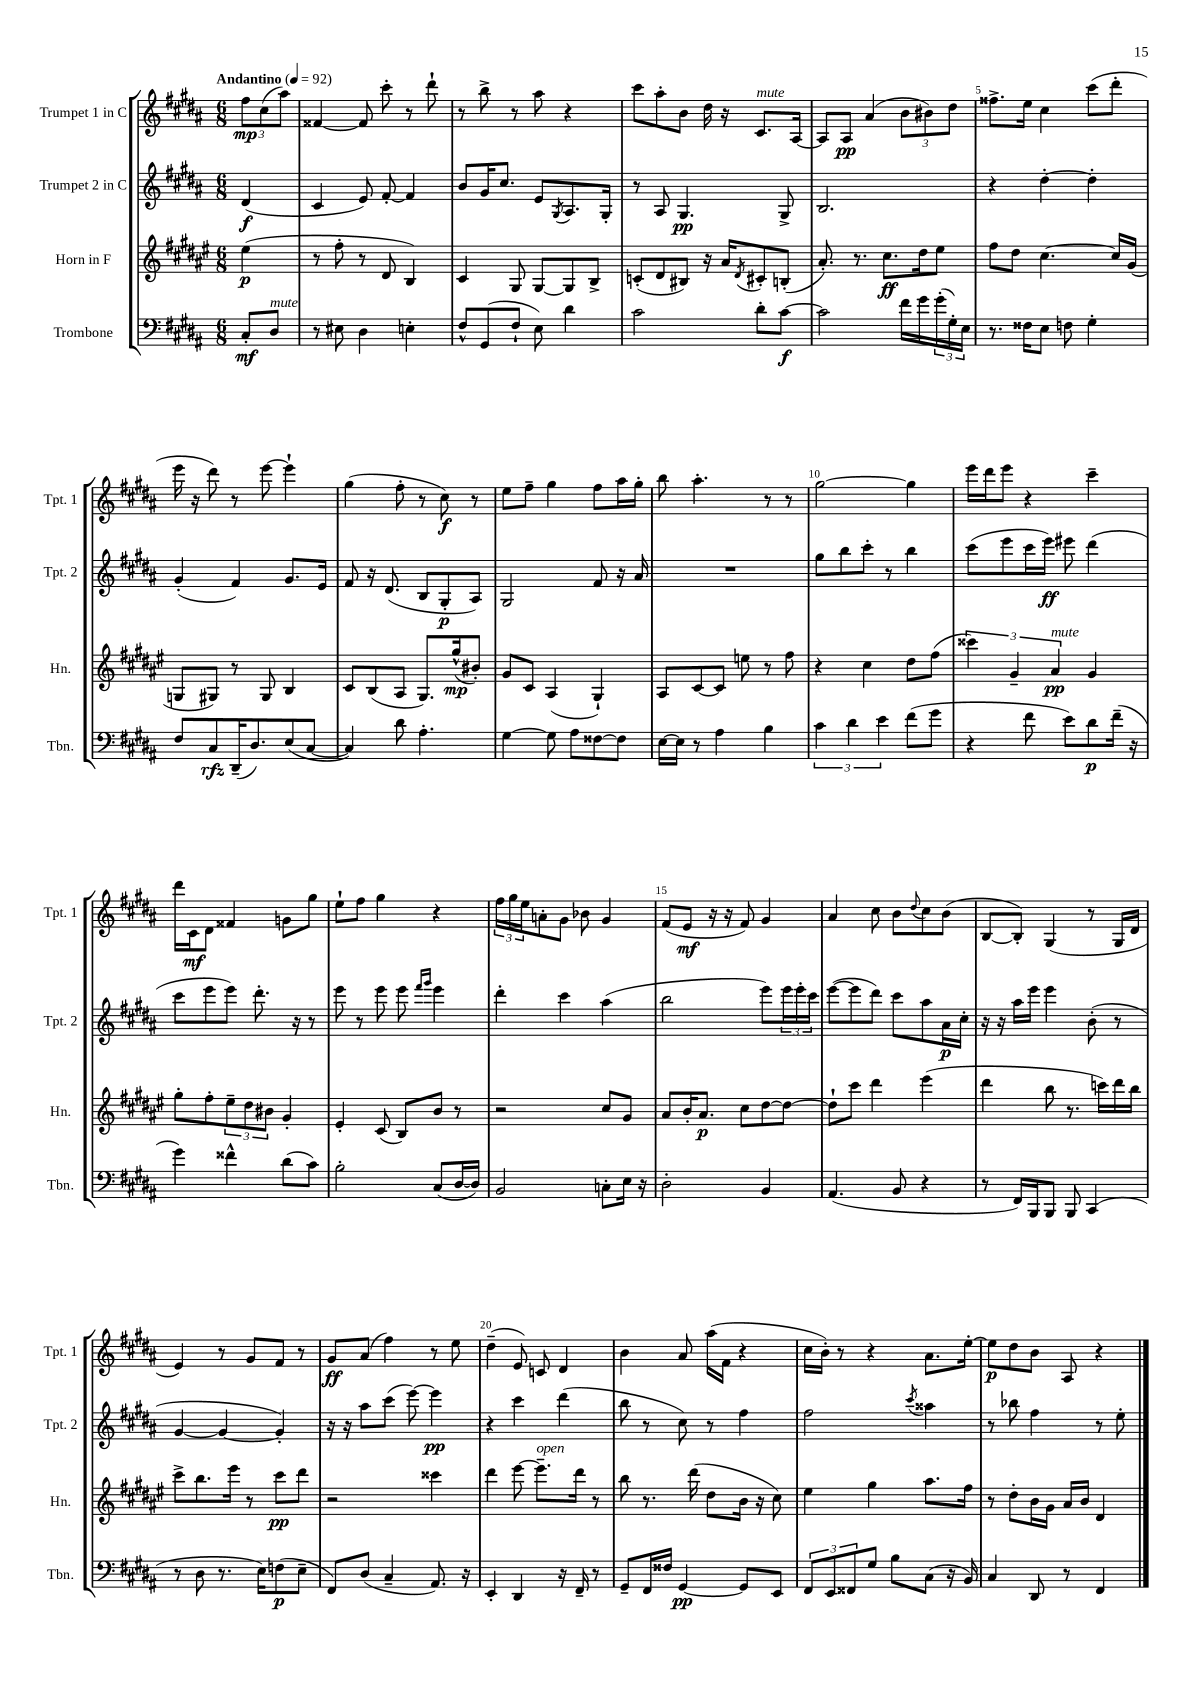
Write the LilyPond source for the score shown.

<<
\new StaffGroup <<
\new Staff = "s0" \with { instrumentName = "Trumpet 1 in C" shortInstrumentName = "Tpt. 1" } {
    \clef treble \key b \major \numericTimeSignature \time 6/8 \partial 4 \tempo "Andantino" 4 = 92
    \tuplet 3/2 { fis''8\mp cis''8( ais''8) } |
    fisis'4~ fisis'8 cis'''8-. r8 dis'''8-! |
    r8 b''8-> r8 ais''8 r4 |
    cis'''8 ais''8-. b'8 dis''16 r16 cis'8.^\markup { \italic "mute" } ais16~ |
    ais8 ais8\pp ais'4( \tuplet 3/2 { b'8 bis'8) dis''8 } |
    fisis''8.-> e''16 cis''4 cis'''8( dis'''8-. |
    e'''16 r16 dis'''8) r8 e'''8~ e'''4-! |
    gis''4( fis''8-. r8 cis''8\f) r8 |
    e''8 fis''8-- gis''4 fis''8 ais''16 gis''16-. |
    b''8 ais''4.-. r8 r8 |
    gis''2~ gis''4 |
    e'''16 dis'''16 e'''8 r4 cis'''4-- |
    dis'''16 cis'16\mf dis'8 fisis'4 g'8 gis''8 |
    e''8-! fis''8 gis''4 r4 |
    \tuplet 3/2 { fis''16 gis''16 e''16 } a'8-. gis'8 bes'8 gis'4 |
    fis'8( e'8\mf r16 r16 fis'8) gis'4 |
    ais'4 cis''8 b'8 \appoggiatura { dis''8 } cis''8 b'8( |
    b8~ b8-.) gis4( r8 gis16 dis'16 |
    e'4) r8 gis'8 fis'8 r8 |
    gis'8\ff ais'8( fis''4) r8 e''8 |
    dis''4--( e'8) c'8 dis'4 |
    b'4 ais'8 ais''16( fis'16 r4 |
    cis''16 b'16-.) r8 r4 ais'8. e''16~-. |
    e''8\p dis''8 b'8 ais8 r4 \bar "|." |
}
\new Staff = "s1" \with { instrumentName = "Trumpet 2 in C" shortInstrumentName = "Tpt. 2" } {
    \clef treble \key b \major \numericTimeSignature \time 6/8 \partial 4
    dis'4\f( |
    cis'4 e'8) fis'8~-. fis'4 |
    b'8 gis'16 cis''8. e'8 \acciaccatura { gis8 } ais8. gis16-. |
    r8 ais8 gis4.\pp gis8-> |
    b2. |
    r4 dis''4~-. dis''4-. |
    gis'4-.( fis'4) gis'8. e'16 |
    fis'8 r16 dis'8.( b8 gis8-.\p ais8) |
    gis2 fis'8 r16 ais'16 |
    R2. |
    gis''8 b''8 cis'''8-. r8 b''4 |
    cis'''8( e'''8 cis'''16 e'''16\ff) eis'''8 dis'''4( |
    cis'''8 e'''8 e'''8) dis'''8.-. r16 r8 |
    e'''8 r8 e'''8 e'''8 \grace { fis'''16 gis'''16 } e'''4 |
    dis'''4-. cis'''4 ais''4( |
    b''2 e'''8) \tuplet 3/2 { e'''16 e'''16-. cis'''16 } |
    e'''8~( e'''8 dis'''8) cis'''8 ais''8 ais'16\p cis''16-. |
    r16 r16 ais''16 e'''16 e'''4 b'8-.( r8 |
    gis'4~ gis'4~ gis'4-.) |
    r16 r16 ais''8 cis'''8( e'''8~) e'''4\pp |
    r4 cis'''4 dis'''4( |
    b''8 r8 cis''8) r8 fis''4 |
    fis''2 \acciaccatura { cis'''8 } aisis''4 |
    r8 bes''8 fis''4 r8 e''8-. \bar "|." |
}
\new Staff = "s2" \with { instrumentName = "Horn in F" shortInstrumentName = "Hn." } {
    \clef treble \key fis \major \numericTimeSignature \time 6/8 \partial 4
    eis''4\p( |
    r8 fis''8-. r8 dis'8 b4) |
    cis'4 gis8 gis8~ gis8 b8-> |
    c'8-.( dis'8 bis8) r16 ais'16 \acciaccatura { dis'8 } cis'8-. b8-.( |
    ais'8.-.) r8. cis''8.\ff dis''16 eis''8 |
    fis''8 dis''8 cis''4.~ cis''16 gis'16( |
    g8 gis8) r8 gis8 b4 |
    cis'8 b8( ais8 gis8.) gis''16-^\mp( bis'8-.) |
    gis'8 cis'8 ais4( gis4-!) |
    ais8 cis'8~ cis'8 e''8 r8 fis''8 |
    r4 cis''4 dis''8 fis''8( |
    \tuplet 3/2 { cisis'''4) gis'4-- ais'4\pp^\markup { \italic "mute" } } gis'4 |
    gis''8-. fis''8-. \tuplet 3/2 { eis''8-- dis''8 bis'8 } gis'4-. |
    eis'4-. cis'8( b8) b'8 r8 |
    r2 cis''8 gis'8 |
    ais'8 b'16-. ais'8.\p cis''8 dis''8~ dis''8~ |
    dis''8-! cis'''8 dis'''4 eis'''4( |
    dis'''4 b''8 r8. c'''16) dis'''16 b''16 |
    cis'''8-> b''8. eis'''16 r8 cis'''8\pp dis'''8 |
    r2 cisis'''4 |
    dis'''4 eis'''8~ eis'''8.--^\markup { \italic "open" } dis'''16 r8 |
    b''8 r8. dis'''16( dis''8 b'16 r16 cis''8) |
    eis''4 gis''4 ais''8. fis''16 |
    r8 dis''8-. b'16 gis'16 ais'16 b'16 dis'4 \bar "|." |
}
\new Staff = "s3" \with { instrumentName = "Trombone" shortInstrumentName = "Tbn." } {
    \clef bass \key b \major \numericTimeSignature \time 6/8 \partial 4
    cis8-.\mf dis8^\markup { \italic "mute" } |
    r8 eis8 dis4 e4-. |
    fis8-^ gis,8( fis8-! e8) dis'4 |
    cis'2 dis'8-. cis'8~\f |
    cis'2 fis'16 gis'16 \tuplet 3/2 { gis'16-.( gis16-.) e16 } |
    r8. fisis16 e8 f8 gis4-. |
    fis8 cis8\rfz dis,16--( dis8.) e8( cis8~ |
    cis4) dis'8 ais4.-. |
    gis4~ gis8 ais8 fisis8~ fisis8 |
    e16~ e16 r8 ais4 b4 |
    \tuplet 3/2 { cis'4 dis'4 e'4 } fis'8( gis'8 |
    r4 fis'8 e'8) dis'8\p fis'16--( r16 |
    gis'4) fisis'4-^ dis'8( cis'8) |
    b2-. cis8( dis16~ dis16) |
    b,2 c8-. e16 r16 |
    dis2-. b,4 |
    ais,4.( b,8 r4 |
    r8 fis,16) b,,16 b,,8 b,,8 cis,4( |
    r8 dis8 r8. e16) f8\p( e8-- |
    fis,8) dis8( cis4-- ais,8.) r16 |
    e,4-. dis,4 r16 fis,16-- r8 |
    gis,8-- fis,16 fisis16 gis,4~\pp gis,8 e,8 |
    \tuplet 3/2 { fis,8 e,8 fisis,8 } gis8 b8 cis8( r16 b,16) |
    cis4 dis,8 r8 fis,4 \bar "|." |
}
>>
>>
\layout { \context { \Score \override BarNumber.break-visibility = ##(#f #t #t) barNumberVisibility = #(every-nth-bar-number-visible 5) } }
